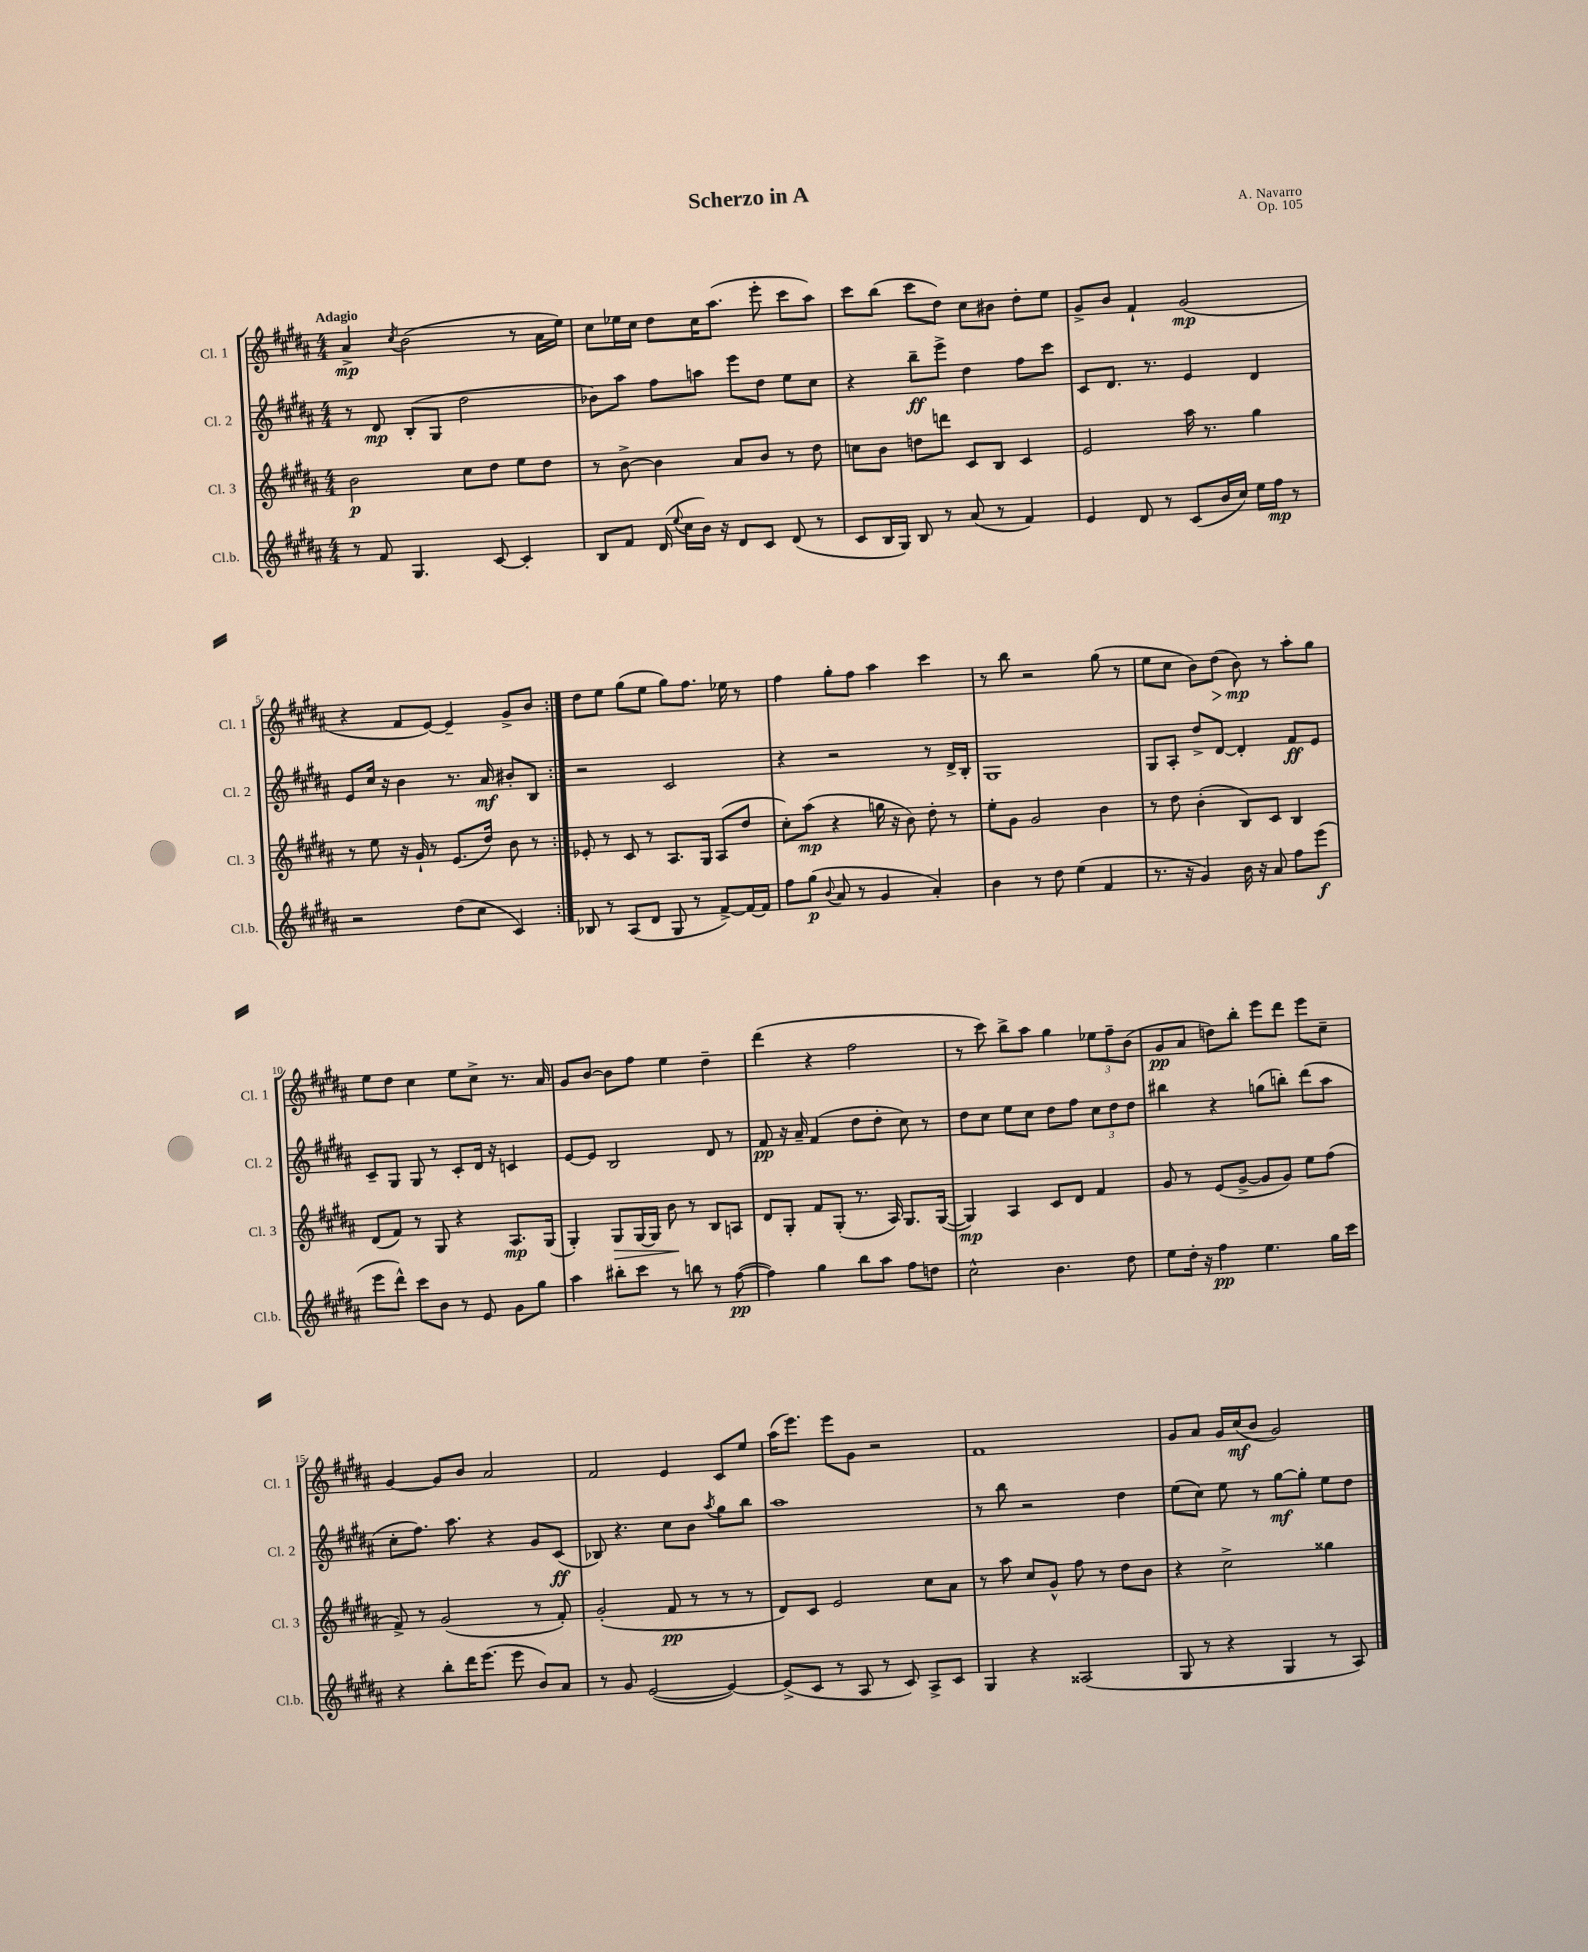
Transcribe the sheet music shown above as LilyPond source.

\header { title = "Scherzo in A" composer = "A. Navarro" opus = "Op. 105" }
<<
\new StaffGroup <<
\new Staff = "s0" \with { instrumentName = "Cl. 1" shortInstrumentName = "Cl. 1" } {
    \clef treble \key b \major \numericTimeSignature \time 4/4 \tempo "Adagio"
    \autoBeamOff \repeat volta 2 { ais'4->\mp \acciaccatura { cis''8 } b'2( r8 ais'16[ e''16]) |
    cis''8[ ees''16 cis''16] dis''8[ cis''16 ais''8.]( e'''8-. cis'''8[ ais''8]) |
    cis'''8[ b''8]( cis'''8[ dis''8]) cis''8[ bis'8] dis''8[-. e''8] |
    gis'8[-> b'8] fis'4-! gis'2\mp( |
    r4 fis'8[ e'8]~) e'4-- gis'8[-> b'8] | }
    dis''8[ e''8] gis''8[( e''8] gis''8[) fis''8.] ees''16 r8 |
    fis''4 gis''8[-. fis''8] ais''4 cis'''4 |
    r8 b''8 r2 gis''8( r8 |
    e''8[ cis''8] b'8[) dis''8]\>( b'8\mp\!) r8 ais''8[-. gis''8] |
    e''8[ dis''8] cis''4 e''8[ cis''8]-> r8. ais'16 |
    gis'8[ b'8]~ b'8[ fis''8] e''4 dis''4-- |
    dis'''4( r4 fis''2 |
    r8 cis'''8) b''8[-> ais''8] gis''4 \tuplet 3/2 { ees''8[ fis''8-- b'8]( } |
    gis'8[\pp ais'8] d''8[) b''8]-. e'''8[ dis'''8] e'''8[ cis''8]-- |
    gis'4~ gis'8[ b'8] ais'2 |
    fis'2 e'4 cis'8[ e''8] |
    ais''16[( e'''8.]) e'''8[ gis'8] r2 |
    fis'1 |
    gis'8[ ais'8] gis'16[ cis''16\mf( b'8] gis'2) \bar "|." |
}
\new Staff = "s1" \with { instrumentName = "Cl. 2" shortInstrumentName = "Cl. 2" } {
    \clef treble \key b \major \numericTimeSignature \time 4/4
    \autoBeamOff \repeat volta 2 { r8 dis'8\mp b8[-.( gis8] dis''2 |
    bes'8[) ais''8] fis''8[ a''8] e'''8[ dis''8] e''8[ cis''8] |
    r4 b''8[--\ff e'''8]-> dis''4 fis''8[ cis'''8] |
    cis'8[ dis'8.] r8. e'4 dis'4 |
    e'8[ cis''16] r16 b'4 r8. ais'16\mf bis'8[-. b8] | }
    r2 cis'2 |
    r4 r2 r8 dis'16[-> b16]-. |
    gis1 |
    gis8[ ais8]-. dis''8[-> dis'8]~ dis'4-. fis'8[\ff e'8] |
    cis'8[-- gis8] gis8 r8 cis'8[-. dis'16] r16 c'4 |
    e'8[~ e'8] b2 dis'8 r8 |
    fis'8\pp r16 ais'16-- fis'4( dis''8[ dis''8]-. cis''8) r8 |
    dis''8[ cis''8] e''8[ cis''8] dis''8[ fis''8] \tuplet 3/2 { cis''8[ dis''8 dis''8] } |
    bis''4 r4 g''8[( b''8]-.) dis'''8[( ais''8] |
    cis''8[-. fis''8.]) ais''8. r4 gis'8[ cis'8]\ff( |
    bes8) r4. cis''8[ b'8] \acciaccatura { ais''8 } gis''8[ b''8] |
    ais''1 |
    r8 b''8 r2 dis''4 |
    e''8[( cis''8]) e''8 r8 gis''8[~\mf gis''8]-. e''8[ dis''8] \bar "|." |
}
\new Staff = "s2" \with { instrumentName = "Cl. 3" shortInstrumentName = "Cl. 3" } {
    \clef treble \key b \major \numericTimeSignature \time 4/4
    \autoBeamOff \repeat volta 2 { b'2\p cis''8[ dis''8] e''8[ dis''8] |
    r8 b'8~-> b'4 ais'8[ b'8] r8 dis''8 |
    c''8[ b'8] d''8[ d'''8] cis'8[ b8] cis'4 |
    e'2 ais''16 r8. gis''4 |
    r8 e''8 r16 gis'16-! r8 e'8.[( dis''16]) b'8 r8 | }
    ees'8-. r8 cis'8 r8 ais8.[ gis16] ais8[( dis''8] |
    cis''8[-.) ais''8]\mp( r4 g''16 r16 b'8) dis''8-. r8 |
    e''8[-. gis'8] gis'2 b'4 |
    r8 dis''8 b'4-.( b8[) cis'8] b4 |
    dis'8[( fis'8]) r8 gis8 r4 ais8.[\mp gis16]( |
    gis4-.) gis8[\> gis16~ gis16] b'8\! r8 b8[ a8] |
    dis'8[ gis8]-. fis'8[ gis8]-.( r8. ais16) gis8.[ gis16]~( |
    gis4\mp) ais4 cis'8[ dis'8] fis'4 |
    gis'8 r8 e'8[( gis'8]~-> gis'8[ gis'8]) e''8[ fis''8]( |
    fis'8->) r8 gis'2( r8 fis'8-.) |
    gis'2-.( fis'8\pp r8 r8 r8 |
    dis'8[) cis'8] e'2 cis''8[ ais'8] |
    r8 ais''8 cis''8[ gis'8]-^ fis''8 r8 dis''8[ b'8] |
    r4 cis''2-> gisis''4 \bar "|." |
}
\new Staff = "s3" \with { instrumentName = "Cl.b." shortInstrumentName = "Cl.b." } {
    \clef treble \key b \major \numericTimeSignature \time 4/4
    \autoBeamOff \repeat volta 2 { r8 fis'8 gis4. cis'8~ cis'4-. |
    b8[ fis'8] dis'16( \appoggiatura { e''8 } cis''16[ b'16]) r16 dis'8[ cis'8] dis'8( r8 |
    cis'8[ b16 gis16]) b8 r8 ais'8( r8 fis'4) |
    e'4 dis'8 r8 cis'8[( b'16 cis''16]) e''16[ fis''16]\mp r8 |
    r2 dis''8[( cis''8] cis'4) | }
    bes8 r8 ais8[( dis'8] gis8 r8 fis'8[~->) fis'16~ fis'16] |
    fis''8[ gis''8]\p( \appoggiatura { b'8 } ais'8 r8 gis'4 ais'4-.) |
    b'4 r8 dis''8 e''4( fis'4 |
    r8. r16 gis'4) b'16 r16 ais'8 fis''8[ e'''8]\f( |
    e'''8[ dis'''8]-^) cis'''8[ b'8] r8 e'8 gis'8[ gis''8] |
    ais''4 bis''8[-. cis'''8] r8 b''8 r8 fis''8~\pp( |
    fis''4) gis''4 b''8[ ais''8] fis''8[ d''8] |
    cis''2-^ b'4. dis''8 |
    e''8[ dis''16]-. r16 fis''4\pp e''4. gis''16[ cis'''16] |
    r4 b''8[-. dis'''16 e'''8.]( e'''8 b'8[) ais'8] |
    r8 gis'8 e'2~( e'4~) |
    e'8[->( cis'8] r8 ais8 r8 cis'8) ais8[-> cis'8] |
    gis4 r4 aisis2( |
    gis8 r8 r4 gis4 r8 ais8) \bar "|." |
}
>>
>>
